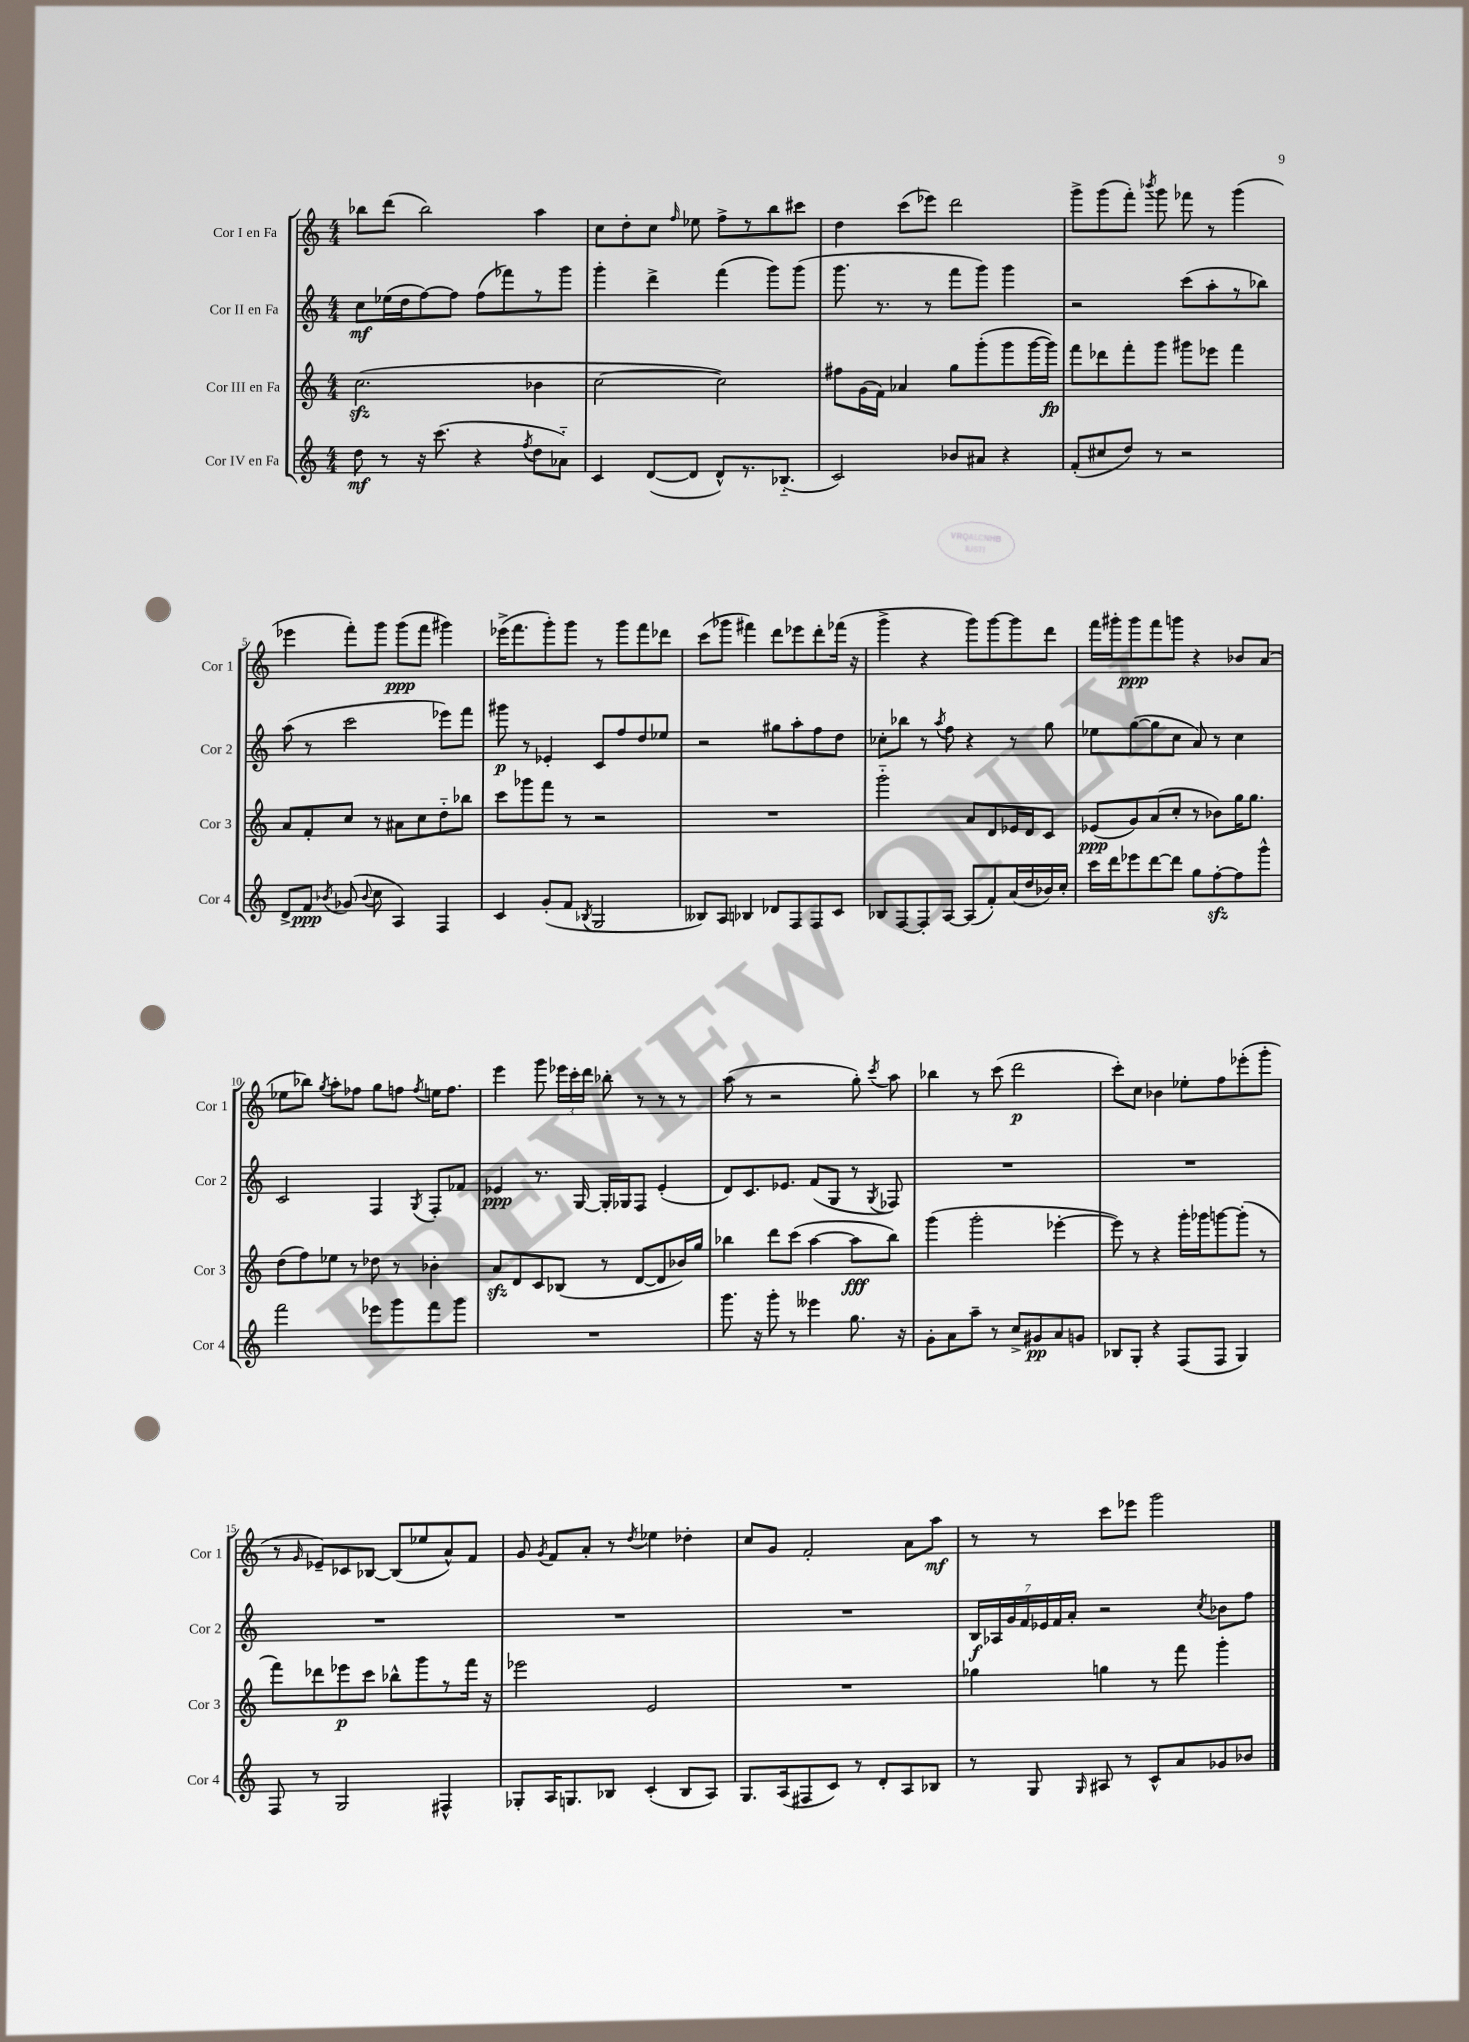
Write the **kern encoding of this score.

**kern	**dynam	**kern	**dynam	**kern	**dynam	**kern	**dynam
*part4	*part4	*part3	*part3	*part2	*part2	*part1	*part1
*staff4	*staff4	*staff3	*staff3	*staff2	*staff2	*staff1	*staff1
*I"Cor IV en Fa	*	*I"Cor III en Fa	*	*I"Cor II en Fa	*	*I"Cor I en Fa	*
*I'Cor 4	*	*I'Cor 3	*	*I'Cor 2	*	*I'Cor 1	*
*clefG2	*	*clefG2	*	*clefG2	*	*clefG2	*
*k[]	*	*k[]	*	*k[]	*	*k[]	*
*M4/4	*	*M4/4	*	*M4/4	*	*M4/4	*
=1	=1	=1	=1	=1	=1	=1	=1
8dd\	mf	(2.cczz\	.	8cc\L	mf	8bb-X\L	.
8r	.	.	.	(16ee-X\L	.	(8ddd\J	.
.	.	.	.	16dd\J	.	.	.
16r	.	.	.	[8ff\)	.	2bb-\)	.
(8.ccc\	.	.	.	.	.	.	.
.	.	.	.	8ff\J]	.	.	.
4r	.	.	.	(8ff\L	.	.	.
.	.	.	.	8fff-X\)	.	.	.
8qff/	.	.	.	.	.	.	.
8dd\L	.	4b-X\	.	8r	.	4aa\	.
8a-X\J)	.	.	.	8ggg\J	.	.	.
=2	=2	=2	=2	=2	=2	=2	=2
4c/	.	[2cc\	.	4ggg'\	.	8cc\L	.
.	.	.	.	.	.	8dd'\	.
([8d/L	.	.	.	4ddd^\	.	8cc\J	.
.	.	.	.	.	.	16qqff/	.
8d/J]	.	.	.	.	.	8ee-X\	.
8d^^/L)	.	2cc\])	.	(4fff\	.	8ff^\L	.
8.r	.	.	.	.	.	8r	.
.	.	.	.	8ggg\L)	.	8bb\	.
(8.B-X/J	.	.	.	.	.	.	.
.	.	.	.	(8ggg\J	.	8ccc#X\J	.
=3	=3	=3	=3	=3	=3	=3	=3
2c/)	.	8ff#X\L	.	8.ggg\	.	4dd\	.
.	.	(16g\L	.	.	.	.	.
.	.	16f\JJ)	.	8.r	.	.	.
.	.	4a-X/	.	.	.	(8ccc\L	.
.	.	.	.	8r	.	8eee-X\J)	.
8b-X/L	.	8gg\L	.	8fff\L	.	2ddd\	.
8a#X/J	.	(8ggg'\	.	8ggg\J)	.	.	.
4r	.	8ggg\	.	4ggg\	.	.	.
.	.	[16ggg\L	.	.	.	.	.
.	.	16ggg\JJ])	fp	.	.	.	.
=4	=4	=4	=4	=4	=4	=4	=4
(8f'/L	.	8fff\L	.	2r	.	8ggg^\L	.
8cc#X/	.	8ddd-X\	.	.	.	(8ggg\	.
8dd/J)	.	8fff'\	.	.	.	8fff'\J)	.
.	.	.	.	.	.	8qbbb-X/	.
8r	.	8ggg\J	.	.	.	8ggg\	.
2r	.	8ggg#X\L	.	(8ccc\L	.	8fff-X\	.
.	.	8eee-X\J	.	8aa'\	.	8r	.
.	.	4fff\	.	8r	.	(4ggg\	.
.	.	.	.	8bb-X\J)	.	.	.
!!LO:LB:g=z
=5	=5	=5	=5	=5	=5	=5	=5
8d^/L	.	8a/L	.	(8aa\	.	4eee-X\	.
8f/J	ppp	8f'/	.	8r	.	.	.
8qb-X/	.	.	.	.	.	.	.
(8g-X/	.	8cc/J	.	2ccc\	.	8fff'\L)	.
8qqb-/	.	.	.	.	.	.	.
8cc\	.	8r	.	.	.	8ggg\J	.
4A/)	.	8a#X\L	.	.	.	(8ggg\L	ppp
.	.	8cc\	.	.	.	8fff\J	.
4F/	.	8dd\	.	8eee-X\L)	.	4ggg#X\)	.
.	.	8bb-X\J	.	8fff\J	.	.	.
=6	=6	=6	=6	=6	=6	=6	=6
4c/	.	8ccc\L	.	8ggg#X\	p	(16eee-X^\KL	.
.	.	.	.	.	.	8.fff\	.
.	.	8ggg-X\	.	8r	.	.	.
(8g'/L	.	8fff\J	.	4e-X'/	.	8ggg'\)	.
8f/J	.	8r	.	.	.	8ggg\J	.
8qB-X/	.	.	.	.	.	.	.
2G/	.	2r	.	8c/L	.	8r	.
.	.	.	.	8ff/	.	8ggg\L	.
.	.	.	.	8dd/	.	8fff\	.
.	.	.	.	8ee-X/J	.	8ddd-X\J	.
=7	=7	=7	=7	=7	=7	=7	=7
8B--X/L)	.	1r	.	2r	.	(8ccc\L	.
8A/J	.	.	.	.	.	8ggg-X\J	.
4B-X/	.	.	.	.	.	4fff#X\)	.
8d-X/L	.	.	.	8gg#X\L	.	8ddd\L	.
8F/	.	.	.	8aa'\	.	8eee-X\	.
8F/	.	.	.	8ff\	.	8ddd'\	.
8c/J	.	.	.	8dd\J	.	(16fff-X\Jk	.
.	.	.	.	.	.	16r	.
=8	=8	=8	=8	=8	=8	=8	=8
8B-X/L	.	2ggg\	.	8cc-X'\L	.	4ggg^\	.
[8F/	.	.	.	8bb-X\J	.	.	.
8F'/]	.	.	.	8r	.	4r	.
.	.	.	.	8qaa/	.	.	.
[8A/J	.	.	.	8ff\	.	.	.
(8A/L]	.	8a/L	.	4r	.	8ggg\L)	.
8f'/)	.	8d/	.	.	.	[8ggg\	.
(16a/L	.	16e-X/L	.	8r	.	8ggg\]	.
16dd/	.	16d/J	.	.	.	.	.
16b-X/)	.	8c/J	.	8gg\	.	8ddd\J	.
16cc'/JJ	.	.	.	.	.	.	.
=9	=9	=9	=9	=9	=9	=9	=9
16ccc\LL	.	(8e-X/L	ppp	8ee-X\L	.	16fff\LL	.
16ddd\J	.	.	.	.	.	16ggg#X'\J	.
8eee-X\	.	8g/)	.	([8gg\	.	8ggg#\	ppp
[8ddd\	.	(8a/	.	8gg\]	.	8fff\	.
8ddd\J]	.	8cc'/J	.	8cc\J	.	8gggn\J	.
8gg\L	.	8r	.	8a/)	.	4r	.
[8ffzz'\	.	8b-X\L)	.	8r	.	.	.
8ff\]	.	16gg\K	.	4cc\	.	8b-X/L	.
.	.	8.gg\J	.	.	.	.	.
8ggg^^\J	.	.	.	.	.	(8a/J	.
!!LO:LB:g=z
=10	=10	=10	=10	=10	=10	=10	=10
2fff\	.	(8dd\L	.	2c/	.	8ee-X\L	.
.	.	8ff\)	.	.	.	8bb-X\J)	.
.	.	.	.	.	.	8qgg/	.
.	.	8ee-X\J	.	.	.	8aa'\L	.
.	.	8r	.	.	.	8ff-X\J	.
8eee-X\L	.	8dd-X\	.	4F/	.	8gg\L	.
8ggg\	.	8r	.	.	.	8ffn\J	.
.	.	.	.	8qG/	.	8qff/	.
8fff\	.	4b-X'\	.	8F'/L	.	16een\KL	.
.	.	.	.	.	.	8.ff\J	.
8ggg\J	.	.	.	8f-X/J	.	.	.
=11	=11	=11	=11	=11	=11	=11	=11
1r	.	8azz/L	.	4e-X/	ppp	4eee\	.
.	.	8d/	.	.	.	.	.
.	.	8c/	.	8.r	.	8ggg\	.
.	.	(8B-X/J	.	.	.	24eee-X\LL	.
.	.	.	.	.	.	24ccc'\	.
.	.	.	.	[16G/	.	.	.
.	.	.	.	.	.	24ddd\JJ	.
.	.	8r	.	16G'/LL]	.	8bb-X'\	.
.	.	.	.	16G-X/J	.	.	.
.	.	[8d/L	.	8F/J	.	8r	.
.	.	8d/]	.	(4e-'/	.	8r	.
.	.	16b-X/L)	.	.	.	8r	.
.	.	16gg/JJ	.	.	.	.	.
=12	=12	=12	=12	=12	=12	=12	=12
8.ggg\	.	4bb-X\	.	8d/L)	.	(8aa\	.
.	.	.	.	8.c/	.	8r	.
16r	.	.	.	.	.	.	.
8ggg'\	.	8ddd\L	.	.	.	2r	.
.	.	.	.	8.e-X/J	.	.	.
8r	.	(8ccc\J	.	.	.	.	.
4eee--X\	.	[4aa\	.	(8f/L	.	.	.
.	.	.	.	8G/J	.	.	.
8.gg\	.	8aa\L]	fff	8r	.	8gg'\)	.
.	.	.	.	8qG/	.	8qccc/	.
.	.	8bb-\J)	.	8F-X/)	.	8aa\	.
16r	.	.	.	.	.	.	.
=13	=13	=13	=13	=13	=13	=13	=13
8g'\L	.	(4ggg\	.	1r	.	4bb-X\	.
8a\	.	.	.	.	.	.	.
8aa~\J	.	2ggg'\	.	.	.	8r	.
8r	.	.	.	.	.	(8ccc\	.
8cc^/L	.	.	.	.	.	2ddd\	p
8g#X/	pp	.	.	.	.	.	.
8a/	.	[4eee-X'\	.	.	.	.	.
8gn/J	.	.	.	.	.	.	.
=14	=14	=14	=14	=14	=14	=14	=14
8B-X/L	.	8eee-\])	.	1r	.	8ccc'\L)	.
8G'/J	.	8r	.	.	.	8cc\J	.
4r	.	4r	.	.	.	4b-X\	.
(8F/L	.	16ggg'\LL	.	.	.	8ee-X'\L	.
.	.	16ggg-X\J	.	.	.	.	.
8F/J	.	[8gggn\	.	.	.	8ff\	.
4G/)	.	(8ggg'\J]	.	.	.	(8eee-X'\	.
.	.	8r	.	.	.	8ggg'\J	.
!!LO:LB:g=z
=15	=15	=15	=15	=15	=15	=15	=15
8F/	.	8fff\L)	.	1r	.	8r	.
.	.	.	.	.	.	16qqg/	.
8r	.	8ddd-X\	.	.	.	8e-X~/L)	.
2G/	.	8eee-X\	p	.	.	8c-X/	.
.	.	8ccc\J	.	.	.	[8B-X/J	.
.	.	8bb-X^^\L	.	.	.	(8B-/L]	.
.	.	8ggg\	.	.	.	8ee-X/	.
4F#X^^/	.	8r	.	.	.	8a^^/)	.
.	.	16fff\Jk	.	.	.	8f/J	.
.	.	16r	.	.	.	.	.
=16	=16	=16	=16	=16	=16	=16	=16
8G-X'/L	.	2eee-X\	.	1r	.	8g/	.
.	.	.	.	.	.	8qg/	.
16A/K	.	.	.	.	.	8f/L	.
8.Gn/	.	.	.	.	.	.	.
.	.	.	.	.	.	8a'/J	.
8B-X/J	.	.	.	.	.	8r	.
.	.	.	.	.	.	8qdd/	.
(4c'/	.	2e/	.	.	.	4ee-X\	.
8B-/L	.	.	.	.	.	4dd-X'\	.
8A/J)	.	.	.	.	.	.	.
=17	=17	=17	=17	=17	=17	=17	=17
8.G/L	.	1r	.	1r	.	8cc/L	.
.	.	.	.	.	.	8g/J	.
(16A/k	.	.	.	.	.	.	.
8F#X/	.	.	.	.	.	2f'/	.
8c/J)	.	.	.	.	.	.	.
8r	.	.	.	.	.	.	.
8d'/L	.	.	.	.	.	.	.
8A/	.	.	.	.	.	8a\L	.
8B-X/J	.	.	.	.	.	8aa\J	mf
=18	=18	=18	=18	=18	=18	=18	=18
8r	.	4gg-X\	.	28B/LL	f	8r	.
.	.	.	.	28A-X/	.	.	.
.	.	.	.	28g/	.	.	.
.	.	.	.	28f/	.	.	.
8G/	.	.	.	.	.	8r	.
.	.	.	.	28e-X/	.	.	.
.	.	.	.	28f/	.	.	.
.	.	.	.	28a'/JJ	.	.	.
16qqG/	.	.	.	.	.	.	.
8A#X/	.	4ggn\	.	2r	.	8ccc\L	.
8r	.	.	.	.	.	8eee-X\J	.
8c^^/L	.	8r	.	.	.	2ggg\	.
8a/	.	8fff\	.	.	.	.	.
.	.	.	.	8qcc/	.	.	.
8g-X/	.	4ggg'\	.	8b-X\L	.	.	.
8b-X/J	.	.	.	8ff\J	.	.	.
==	==	==	==	==	==	==	==
*-	*-	*-	*-	*-	*-	*-	*-
